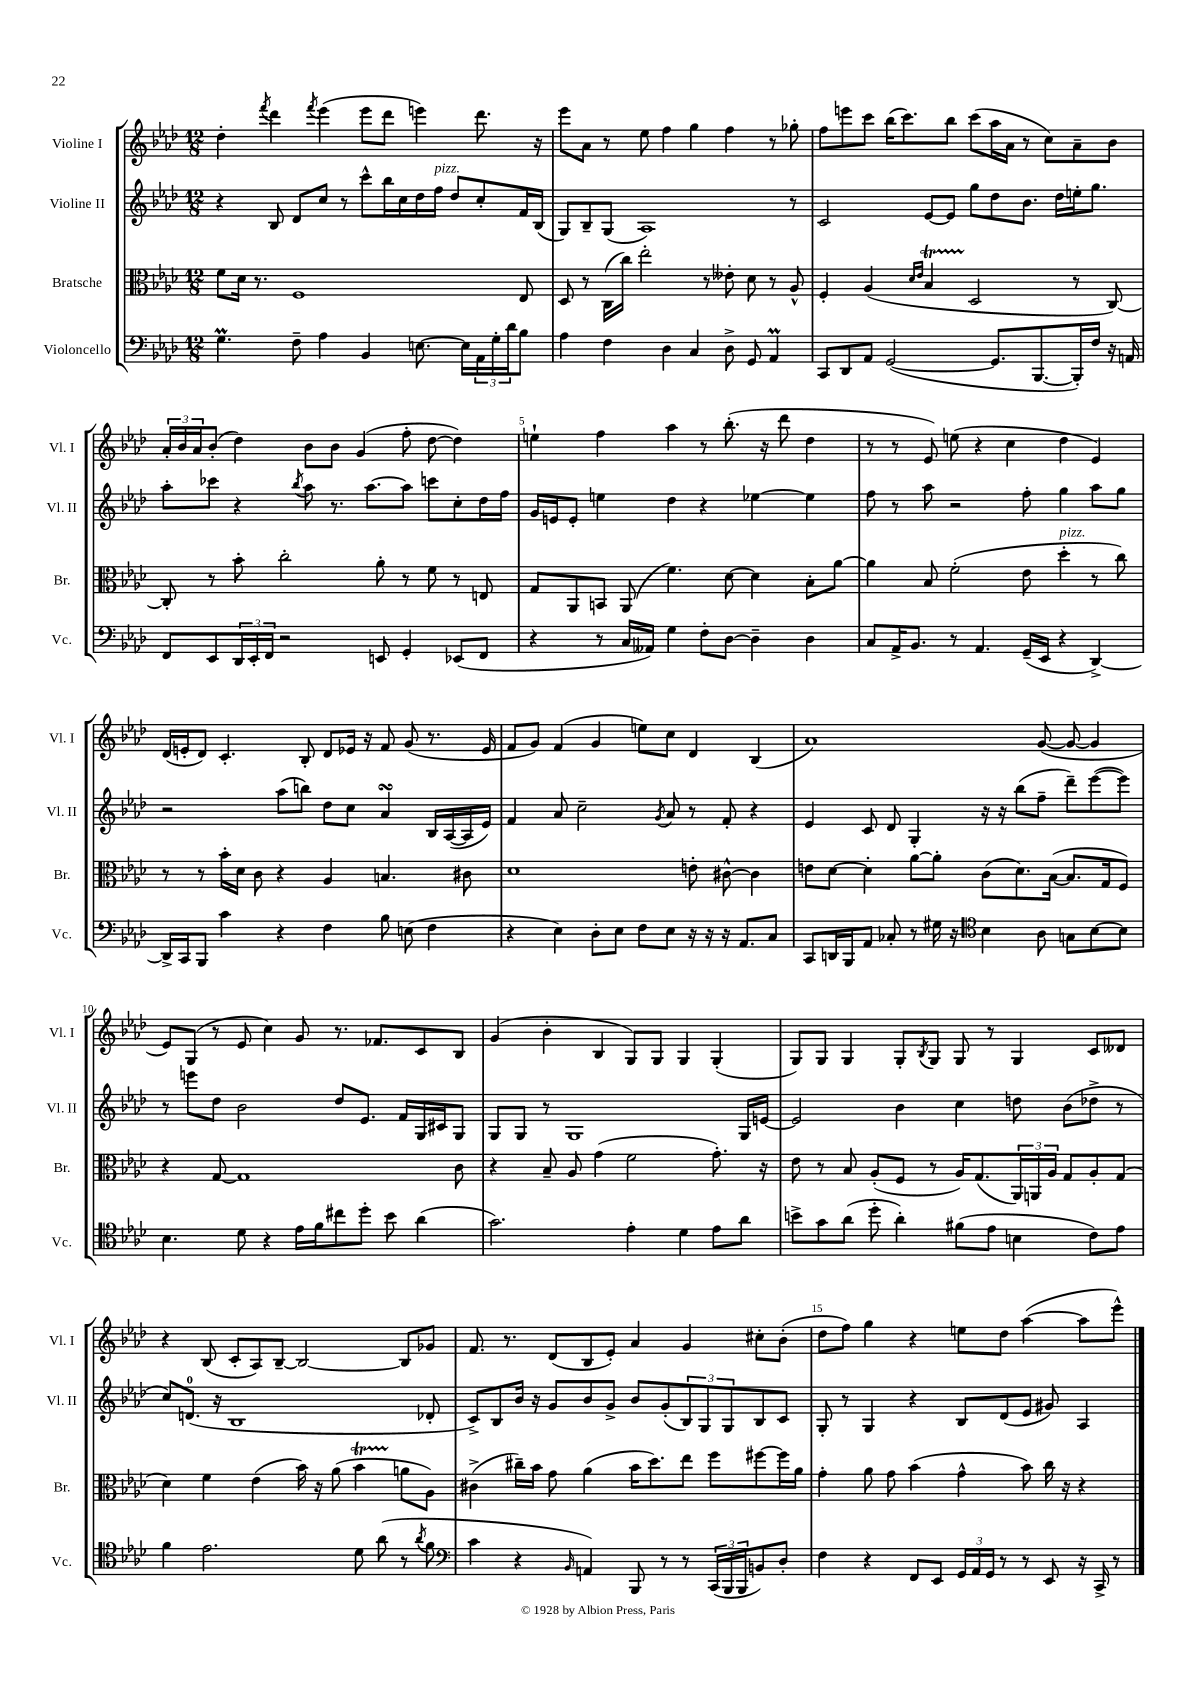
<<
\new StaffGroup <<
\new Staff = "s0" \with { instrumentName = "Violine I" shortInstrumentName = "Vl. I" } {
    \clef treble \key aes \major \numericTimeSignature \time 12/8
    des''4-. \acciaccatura { f'''8 } des'''4 \acciaccatura { f'''8 } ees'''4( ees'''8 des'''8 e'''4) des'''8. r16 |
    ees'''8 aes'8 r8 ees''8 f''4 g''4 f''4 r8 ges''8-. |
    f''8 e'''8 c'''8 bes''16( c'''8.) bes''8 c'''8( aes''16 aes'16 r8 c''8) aes'8-- bes'8 |
    \tuplet 3/2 { aes'16-. bes'16 aes'16 } bes'8-.( des''4) bes'8 bes'8 g'4( f''8-. des''8~ des''4) |
    e''4-! f''4 aes''4 r8 bes''8.-.( r16 des'''8 des''4 |
    r8 r8 ees'8) e''8( r4 c''4 des''4 ees'4) |
    des'16( e'16-. des'8) c'4.-. bes8-. des'8 ees'16 r16 f'8 g'8( r8. ees'16 |
    f'8 g'8) f'4( g'4 e''8) c''8 des'4 bes4( |
    aes'1) g'8~( g'8~ g'4 |
    ees'8) g8( r8 ees'8 c''4) g'8 r8. fes'8. c'8 bes8 |
    g'4( bes'4-. bes4 g8) g8 g4 g4-.( |
    g8) g8 g4 g8-. \acciaccatura { bes8 } g8 g8 r8 g4 c'8 deses'8 |
    r4 bes8( c'8-. aes8) bes8~-- bes2~ bes8 ges'8 |
    f'8. r8. des'8( bes8 ees'8-.) aes'4 g'4 cis''8-. bes'8-.( |
    des''8 f''8) g''4 r4 e''8 des''8 aes''4~( aes''8 ees'''8-^) \bar "|." |
}
\new Staff = "s1" \with { instrumentName = "Violine II" shortInstrumentName = "Vl. II" } {
    \clef treble \key aes \major \numericTimeSignature \time 12/8
    r4 bes8 des'8 c''8 r8 c'''8-^ bes''16 c''16 des''16 f''16^\markup { \italic "pizz." } des''8 c''8-. f'16 bes16( |
    g8) bes8-- g8( aes1) r8 |
    c'2 ees'8~ ees'8 g''8 des''8 bes'8. des''16 e''16-. g''8. |
    aes''8-. ces'''8 r4 \acciaccatura { bes''8 } aes''8 r8. aes''8.~ aes''8 c'''8 c''8-. des''16 f''16 |
    g'16 e'16 e'8-. e''4 des''4 r4 ees''4~ ees''4 |
    f''8 r8 aes''8 r2 f''8-. g''4 aes''8 g''8 |
    r2 aes''8( b''8) des''8 c''8 aes'4\turn bes16 aes16~( aes16 ees'16) |
    f'4 aes'8 c''2-- \acciaccatura { g'8 } aes'8 r8 f'8-. r4 |
    ees'4 c'8 des'8 g4-. r16 r16 bes''8( f''8-- des'''8--) ees'''8~( ees'''8) |
    r8 e'''8 des''8 bes'2 des''8 ees'8. f'16 g16 cis'16 g8 |
    g8 g8 r8 g1 g16 e'16~ |
    e'2 bes'4 c''4 d''8 bes'8( des''8-> r8 |
    c''8) d'8.-0( r16 bes1 des'8-. |
    c'8->) bes8 bes'16 r16 g'8 bes'8 g'8-> bes'8 g'8-.( \tuplet 3/2 { bes8) g8 g8 } bes8 c'8 |
    g8-. r8 g4 r4 bes8 des'8( ees'8 gis'8) aes4 \bar "|." |
}
\new Staff = "s2" \with { instrumentName = "Bratsche" shortInstrumentName = "Br." } {
    \clef alto \key aes \major \numericTimeSignature \time 12/8
    f'8 des'16 r8. f1 ees8 |
    des8 r8 c16( c''16) ees''2-. r8 eeses'8-. des'8 r8 aes8-^ |
    f4-. aes4( \grace { des'16 ees'16 } bes4\startTrillSpan des2\stopTrillSpan r8 c8~) |
    c8-. r8 bes'8-. c''2-. aes'8-. r8 f'8 r8 e8 |
    g8 aes,8 b,8 aes,8( f'4.) des'8~ des'4 bes8-. aes'8~ |
    aes'4 bes8 f'2-.( ees'8 des''4-.^\markup { \italic "pizz." } r8 c''8) |
    r8 r8 bes'16-. des'16 c'8 r4 aes4 b4. cis'8 |
    des'1 e'8-. cis'8~-^ cis'4 |
    e'8 des'8~ des'4-. aes'8~ aes'8-. c'8( des'8.) bes16~( bes8. g16 f8) |
    r4 g8~ g1 c'8 |
    r4 bes8-- aes8 g'4( f'2 g'8.-.) r16 |
    ees'8 r8 bes8 aes8-.( f8 r8 aes16) g8.( \tuplet 3/2 { aes,16) a,16 aes16 } g8 aes8-. g8( |
    des'4) f'4 ees'4( bes'16) r16 aes'8( bes'4\startTrillSpan a'8\stopTrillSpan aes8) |
    cis'4->( cis''16--) bes'16 g'8 aes'4( bes'16 des''8.) ees''8 f''8 fis''8~ fis''16 aes'16 |
    g'4-. aes'8 g'8 bes'4( g'4-^ bes'8) c''16 r16 r4 \bar "|." |
}
\new Staff = "s3" \with { instrumentName = "Violoncello" shortInstrumentName = "Vc." } {
    \clef bass \key aes \major \numericTimeSignature \time 12/8
    g4.\prall f8-- aes4 bes,4 e8.~ e16 \tuplet 3/2 { aes,16 g16-. des'16 } bes8 |
    aes4 f4 des4 c4 des8-> g,8 aes,4\prall |
    c,8 des,8 aes,8 g,2~( g,8. bes,,8.~ bes,,16-.) f16 r16 a,16 |
    f,8 ees,8 \tuplet 3/2 { des,16 ees,16-. f,16 } r2 e,8 g,4-. ees,8( f,8 |
    r4 r8 c16 aeses,16) g4 f8-. des8~ des4-- des4 |
    c8 aes,16-> bes,8. r8 aes,4. g,16--( ees,16 r4 des,4~->) |
    des,16-> c,16 bes,,8 c'4 r4 f4 bes8 e8( f4 |
    r4 ees4) des8-. ees8 f8 ees8 r16 r16 r16 aes,8. c8 |
    c,8 d,16 bes,,16 aes,8 ces8-. r8 gis16 r16 \clef tenor bes4 aes8 g8 bes8~ bes8 |
    bes4. des'8 r4 ees'16 f'16 cis''8 des''8-. bes'8 aes'4( |
    g'2.) ees'4-. des'4 ees'8 aes'8 |
    b'8-> g'8 aes'8( des''8-. aes'4-.) fis'8( ees'8 b4 c'8) ees'8 |
    f'4 ees'2. des'8 aes'8( r8 \acciaccatura { aes'8 } f'8 |
    \clef bass c'4 r4 \grace { bes,16 } a,4) bes,,8 r8 r8 \tuplet 3/2 { c,16( bes,,16 bes,,16 } b,8) des8-. |
    f4 r4 f,8 ees,8 \tuplet 3/2 { g,16 aes,16 g,16 } r8 r8 ees,8 r16 c,16-> r8 \bar "|." |
}
>>
>>
\layout { \context { \Score \override BarNumber.break-visibility = ##(#f #t #t) barNumberVisibility = #(every-nth-bar-number-visible 5) } }
